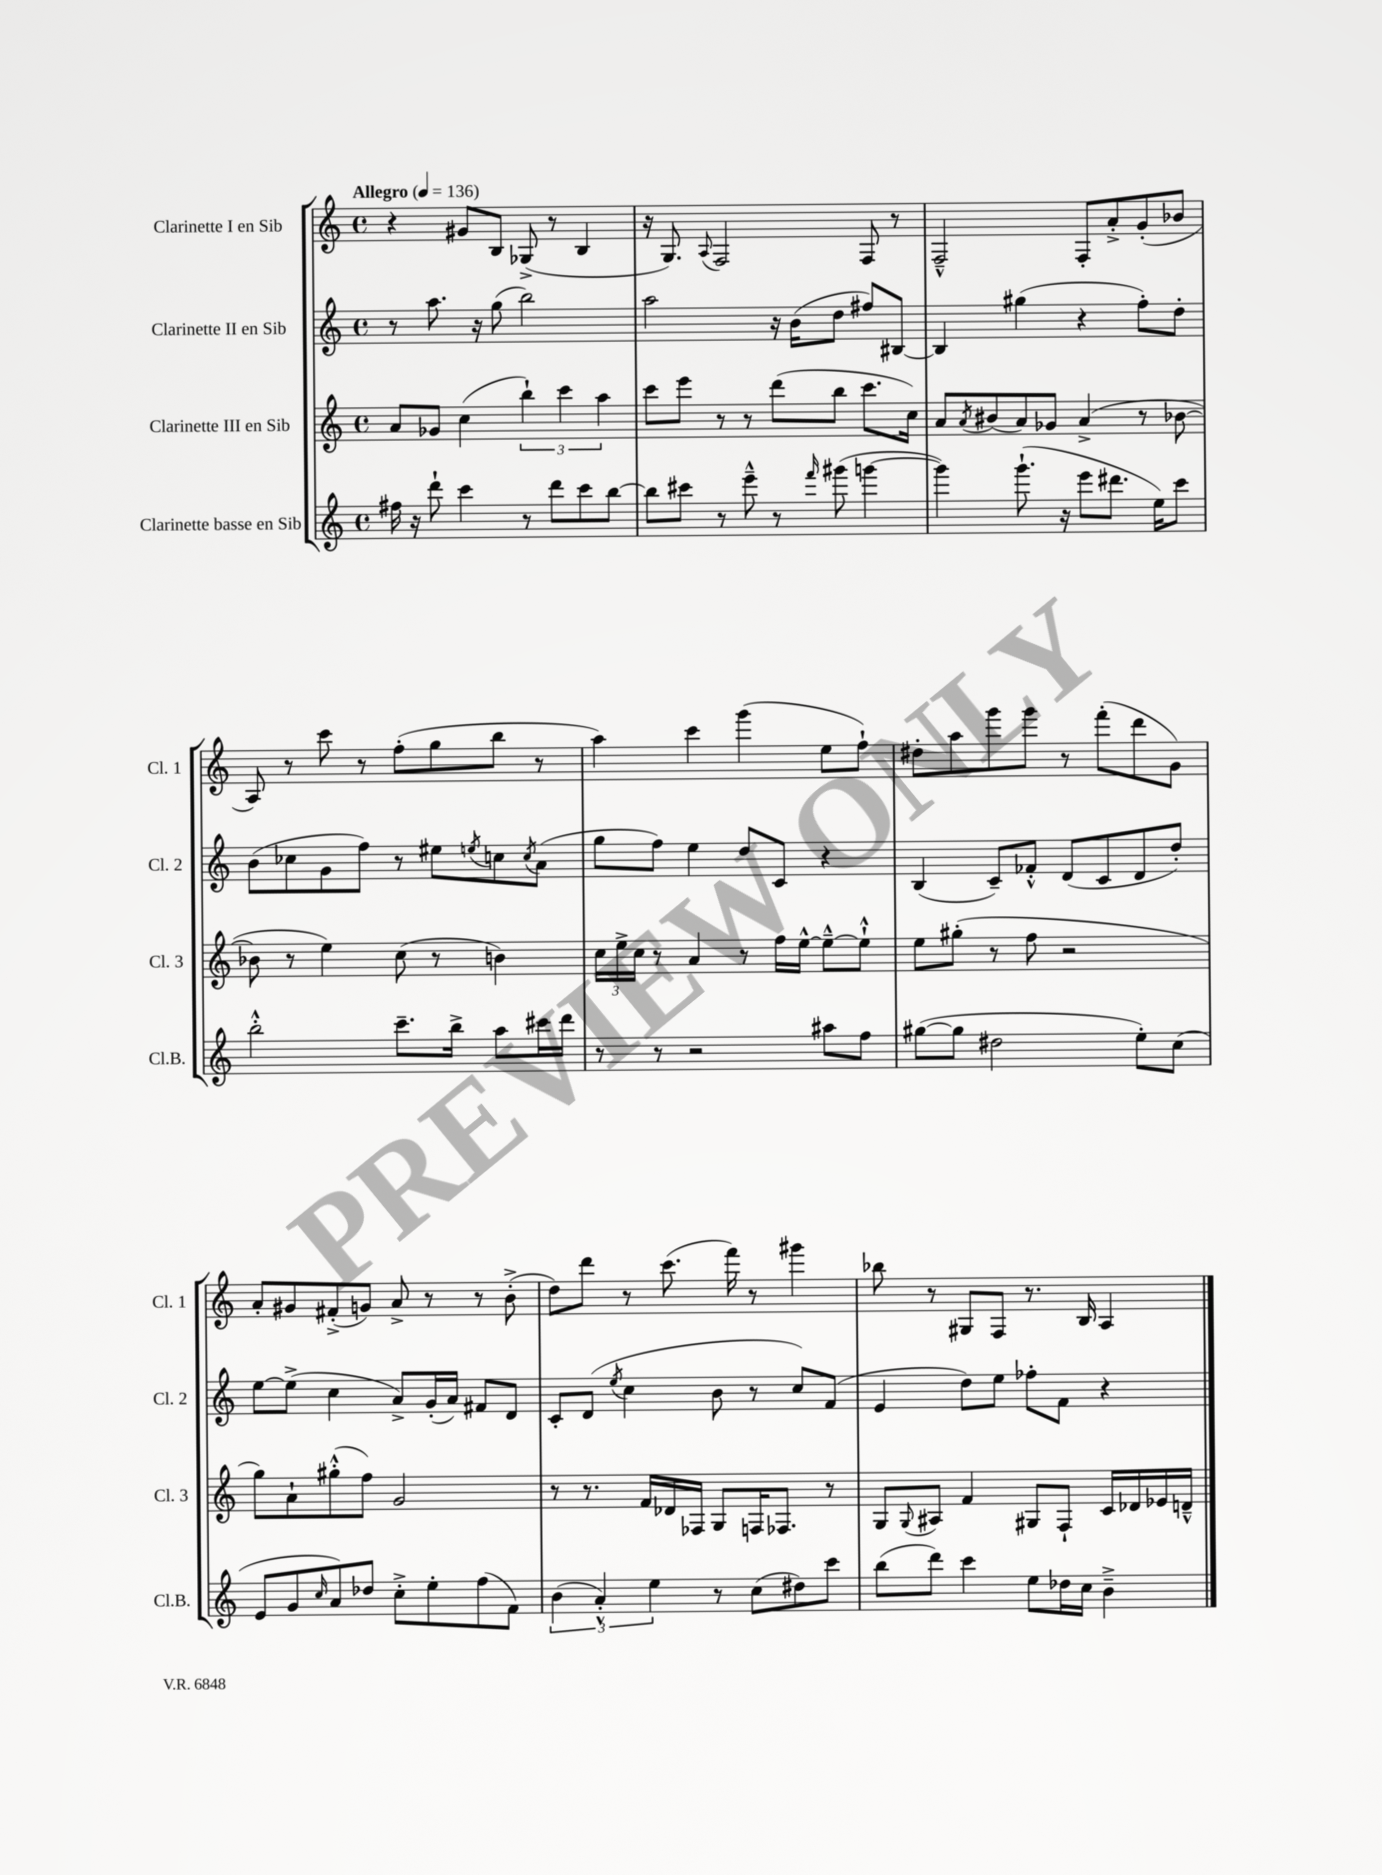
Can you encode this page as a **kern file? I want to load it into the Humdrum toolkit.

**kern	**kern	**kern	**kern
*part4	*part3	*part2	*part1
*staff4	*staff3	*staff2	*staff1
*I"Clarinette basse en Sib	*I"Clarinette III en Sib	*I"Clarinette II en Sib	*I"Clarinette I en Sib
*I'Cl.B.	*I'Cl. 3	*I'Cl. 2	*I'Cl. 1
*clefG2	*clefG2	*clefG2	*clefG2
*k[]	*k[]	*k[]	*k[]
*M4/4	*M4/4	*M4/4	*M4/4
*met(c)	*met(c)	*met(c)	*met(c)
*MM136	*MM136	*MM136	*MM136
=1	=1	=1	=1
!	!	!	!LO:TX:a:B:t=Allegro
16ff#X\	8a/L	8r	4r
16r	.	.	.
8ddd`\	8g-X/J	8.aa\	.
4ccc\	(4cc\	.	8g#X/L
.	.	16r	.
.	.	(8gg\	8B/J
8r	6bb`\)	2bb\)	(8G-X^/
8ddd\L	.	.	8r
.	6ccc\	.	.
8ccc\	.	.	4B/
.	6aa\	.	.
[8bb\J	.	.	.
=2	=2	=2	=2
8bb\L]	8ccc\L	2aa\	16r
.	.	.	8.G/)
8ccc#X\J	8eee\J	.	.
.	.	.	8qqA/
8r	8r	.	2F/
8eee~^^\	8r	.	.
8r	(8ddd\L	16r	.
.	.	(16b\KL	.
16qqfff/	.	.	.
(8ggg#X\	8bb\J	8dd\J	.
[4gggn\	8.ccc\L	8ff#X/L)	8F/
.	.	[8B#X/J	8r
.	16cc\Jk)	.	.
=3	=3	=3	=3
4ggg\])	8a/L	4B#/]	2F~^^/
.	8qa/	.	.
.	(8b#X/	.	.
(8.ggg`\	8a/)	(4gg#X\	.
.	8g-X/J	.	.
16r	.	.	.
8eee\L	(4a^/	4r	8F'/L
8.ddd#X\J	.	.	8a'^/
.	8r	8ff'\L)	(8g'/
16ee\KL)	.	.	.
8ccc\J	[8b-X\	8dd'\J	8b-X/J
!!LO:LB:g=z
=4	=4	=4	=4
2bb'^^\	8b-X\]	(8b\L	8A/)
.	8r	8cc-X\	8r
.	4ee\)	8g\	8ccc\
.	.	8ff\J)	8r
8.ccc~\L	(8cc\	8r	(8ff'\L
.	8r	8ee#X\L	8gg\
16bb^\Jk	.	.	.
.	.	8qeen/	.
8aa\L	4bn\)	8ccn\	8bb\J
.	.	8qcc/	.
16ccc#X\L	.	(8a\J	8r
16ddd\JJ	.	.	.
=5	=5	=5	=5
8r	24cc\LL	8gg\L	4aa\)
.	24ee^\	.	.
.	24cc\JJ	.	.
8r	8r	8ff\J)	.
2r	4a/	4ee\	4ccc\
.	8r	8dd/L	(4ggg\
.	16ff\LL	8c/J	.
.	[16ee^^\JJ	.	.
8aa#X\L	8ee~^^\L_	4r	8ee\L
8ff\J	8ee`^^\J]	.	8ff`\J)
=6	=6	=6	=6
([8gg#X\L	8ee\L	(4B/	8dd#X'\L
8gg#\J]	(8gg#X'\J	.	8aa\
2dd#X\	8r	8c~/L)	8ggg\
.	8ff\	8f-X'^^/J	8ggg\J
.	2r	(8d/L	8r
.	.	8c/	(8fff'\L
8ee'\L)	.	8d/	8ddd\
(8cc\J	.	8dd'/J)	8g\J)
!!LO:LB:g=z
=7	=7	=7	=7
8e/L	8gg\L)	[8ee\L	8a'/L
8g/	8a`\	(8ee^\J]	8g#X/
16qqcc/	.	.	.
8a/)	(8gg#X'^^\	4cc\	(8f#X'^/
8dd-X/J	8ff\J)	.	8gn/J)
8cc'^\L	2g/	8a^/L)	8a^/
8ee'\	.	(16g'/L	8r
.	.	16a/JJ)	.
(8ff\	.	8f#X/L	8r
8f\J)	.	8d/J	(8b'^\
=8	=8	=8	=8
(6b\	8r	8c'/L	8dd\L)
.	8.r	(8d/J	8ddd\J
6a'^^/)	.	.	.
.	.	8qee/	.
.	.	4cc\	8r
.	16f/LL	.	.
6ee\	.	.	.
.	16d-X/	.	(8.ccc\
.	16F-X/JJ	.	.
8r	8G/L	8b\	.
.	.	.	16fff\)
(8cc\L	16Fn/K	8r	8r
.	8.F-X/J	.	.
8dd#X\)	.	8cc/L)	4ggg#X\
8ccc\J	8r	(8f/J	.
=9	=9	=9	=9
(8bb\L	8G/L	4e/	8bb-X\
.	8qqG/	.	.
8ddd\J)	8A#X/J	.	8r
4ccc\	4f/	8dd\L)	8G#X/L
.	.	8ee\J	8F/J
8ee\L	8G#X/L	8ff-X'\L	8.r
16dd-X\L	8F`/J	8f\J	.
16cc\JJ	.	.	16B/
4b~^\	16c/LL	4r	4A/
.	16d-X/	.	.
.	16e-X/	.	.
.	16dn~^^/JJ	.	.
==	==	==	==
*-	*-	*-	*-
